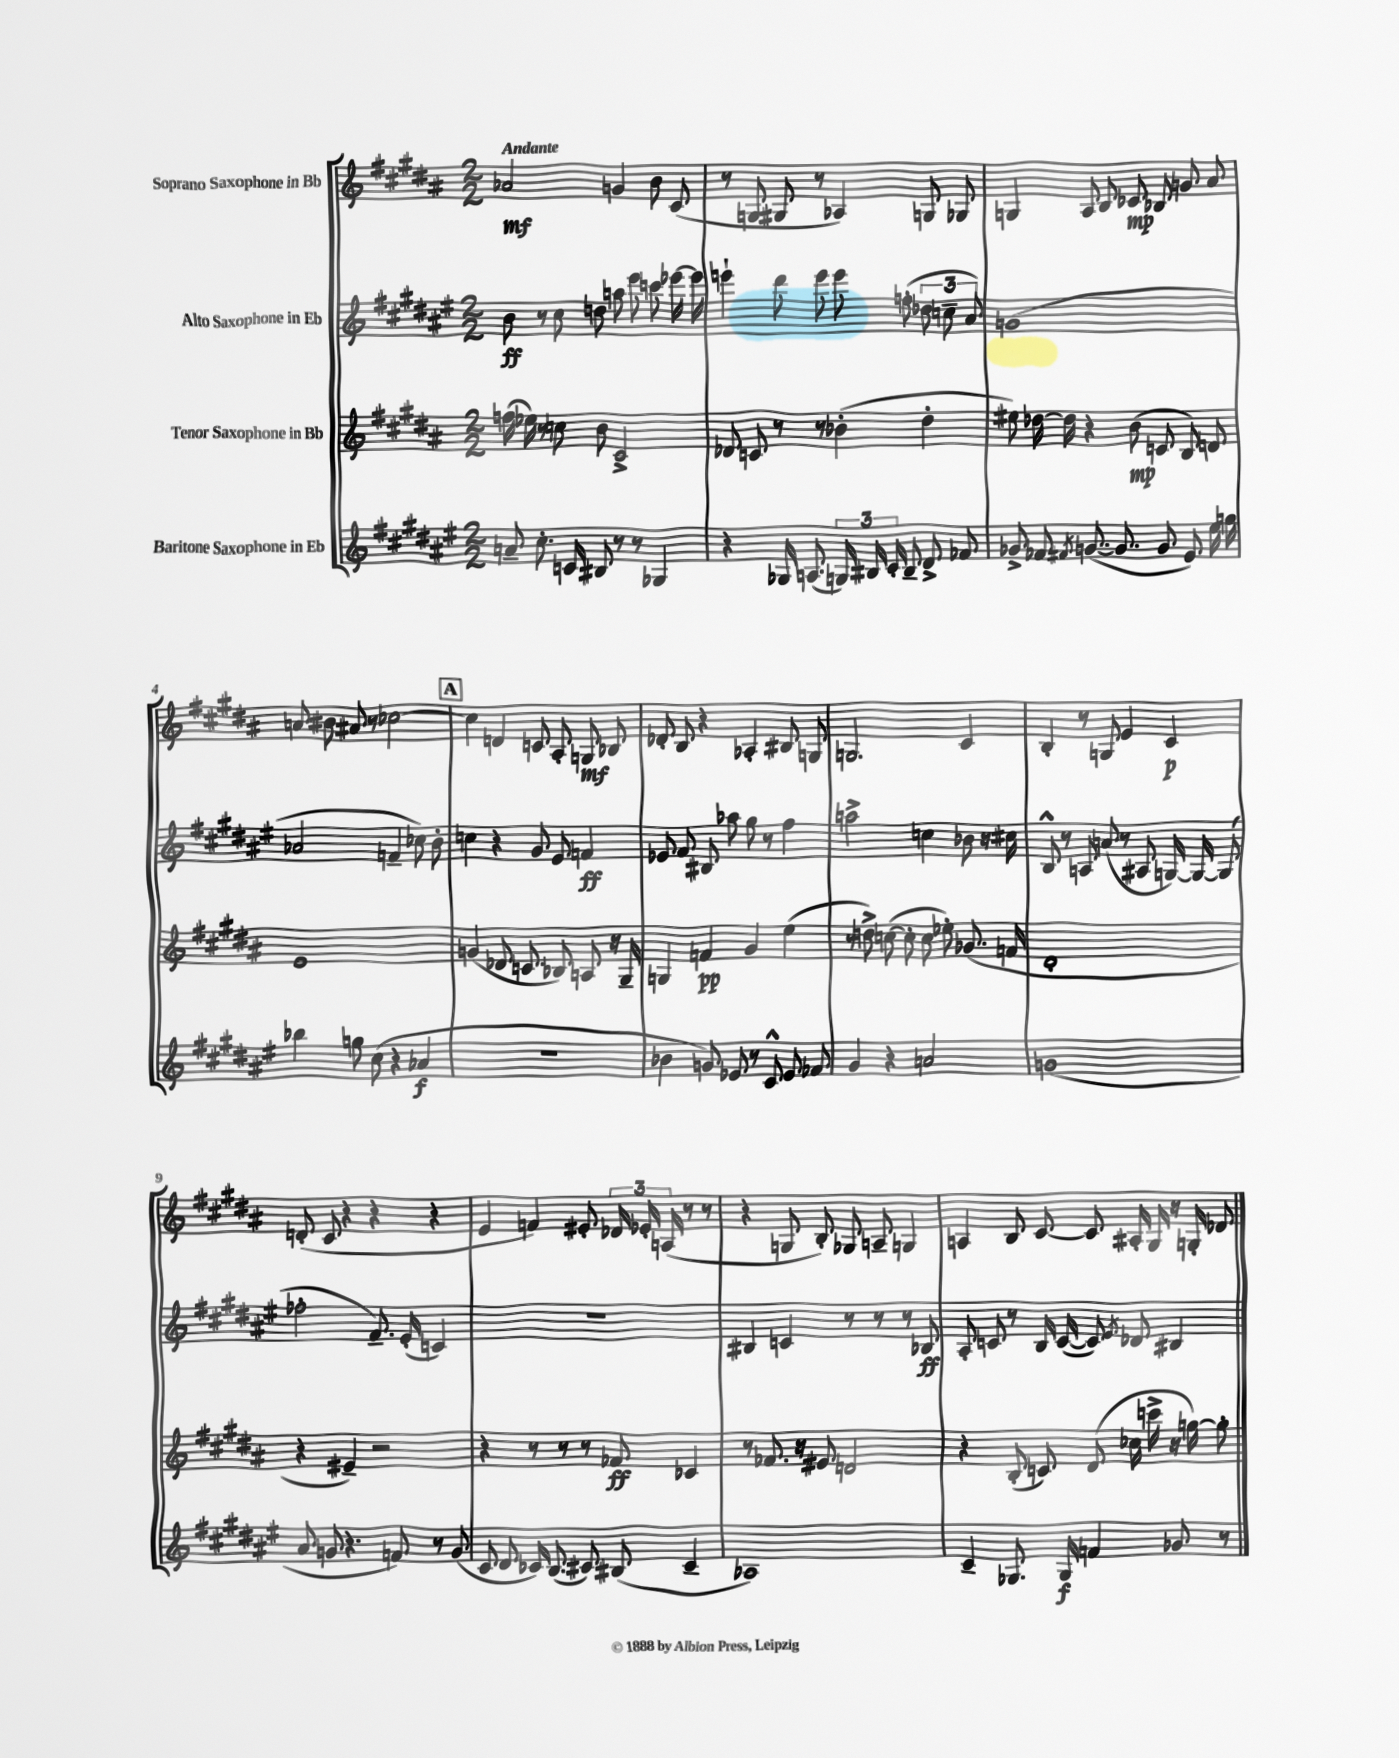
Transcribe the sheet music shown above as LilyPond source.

<<
\new StaffGroup <<
\new Staff = "s0" \with { instrumentName = "Soprano Saxophone in Bb" } {
    \clef treble \key b \major \numericTimeSignature \time 2/2 \tempo "Andante"
    \autoBeamOff aes'2\mf g'4 b'8 cis'8( |
    r8 g8 gis8 r8 aes4) g8 ges8 |
    g4 ais8 b8 ces'8\mp bes8 g'8 ais'8 |
    a'8 bis'8 ais'8 r8 ces''2~ |
    \mark \markup { \box "A" } ces''4 d'4 c'8 ais8-. g8\mf bes8 |
    des'8-. b8 r4 aes4-. bis8 g8 |
    g2. cis'4 |
    b4-. r8 g8 e'4 cis'4\p |
    d'8-.( cis'8 r4 r4 r4 |
    e'4 f'4) eis'8-. \tuplet 3/2 { des'16 ees'16-. a16( } r8 r8 |
    r4 g8 b8-.) ges8 a8-- g4 |
    a4 b8 cis'8~ cis'8 ais16-. gis16 r16 g16-. des'8 \bar "|." |
}
\new Staff = "s1" \with { instrumentName = "Alto Saxophone in Eb" } {
    \clef treble \key fis \major \numericTimeSignature \time 2/2
    \autoBeamOff b'8\ff r8 cis''8 d''8 a''8 eis'''8 c'''8 ees'''16~ ees'''16 |
    e'''4-! dis'''8 e'''8 e'''8 f''8-.( \tuplet 3/2 { des''8 c''8-- ais'8) } |
    g'1( |
    aes'2 f'4-- ces''8) b'8-. |
    \mark \markup { \box "A" } c''4 r4 gis'8 eis'8 f'4\ff |
    ees'8 fis'8 bis8 aes''8 gis''8 r8 fis''4 |
    a''2-> c''4 bes'8 r16 cis''16 |
    b8-^ r8 a8 a'8( r8 ais8 g16~) g16~ g8( |
    fes''2-. fis'8.--) eis'16-.( c'4) |
    r1 |
    bis4 c'4 r8 r8 r8 bes8\ff |
    ais8-. c'8 r8 b16 c'16~( c'8) \acciaccatura { eis'8 } des'8 bis4 \bar "|." |
}
\new Staff = "s2" \with { instrumentName = "Tenor Saxophone in Bb" } {
    \clef treble \key b \major \numericTimeSignature \time 2/2
    \autoBeamOff f''16( ees''16) r8 c''8 b'8 cis'2-> |
    des'8 c'8 r8 r8 bes'4-.( dis''4-. |
    eis''8) des''16~ des''16 r4 b'8\mp( c'8 b8) d'8 |
    e'1 |
    \mark \markup { \box "A" } g'4( des'8. c'8. bes8) a8 r16 gis16-- |
    g4 f'4\pp gis'4 e''4( |
    r8 d''8->) c''8~( c''8-. c''8 ees''8-.) ges'8.( f'16 |
    dis'1-. |
    r4 eis'4--) r2 |
    r4 r8 r8 r8 fes'8\ff ces'4 |
    r8 fes'8. r16 eis'8 d'2 |
    r4 b8-.( c'8) dis'8( ces''16 c'''16-> r16 g''16~) g''8-. \bar "|." |
}
\new Staff = "s3" \with { instrumentName = "Baritone Saxophone in Eb" } {
    \clef treble \key fis \major \numericTimeSignature \time 2/2
    \autoBeamOff a'8-- cis''8.-. c'16 bis8 r8 r8 ges4 |
    r4 ges16 a8.( \tuplet 3/2 { g16) bis16 cis'16-. } bis8-- dis'8-> fes'8 |
    ges'8-> fes'8 \acciaccatura { fis'8 } g'8.~( g'8. g'8 eis'8) eis''16 g''16 |
    bes''4 g''8 cis''8( r4 aes'4\f |
    \mark \markup { \box "A" } r1 |
    bes'4 g'8) ees'8 r8 cis'8-^ ees'8 fes'8 |
    gis'4 r4 a'2 |
    g'1( |
    ais'8 g'8 r4. f'8) r8 g'8( |
    cis'8 dis'8 ces'16) b8.( cis'8) bis8( cis'4-- |
    aes1) |
    cis'4-- ges8. ges16\f f'4 ges'8 r8 \bar "|." |
}
>>
>>
